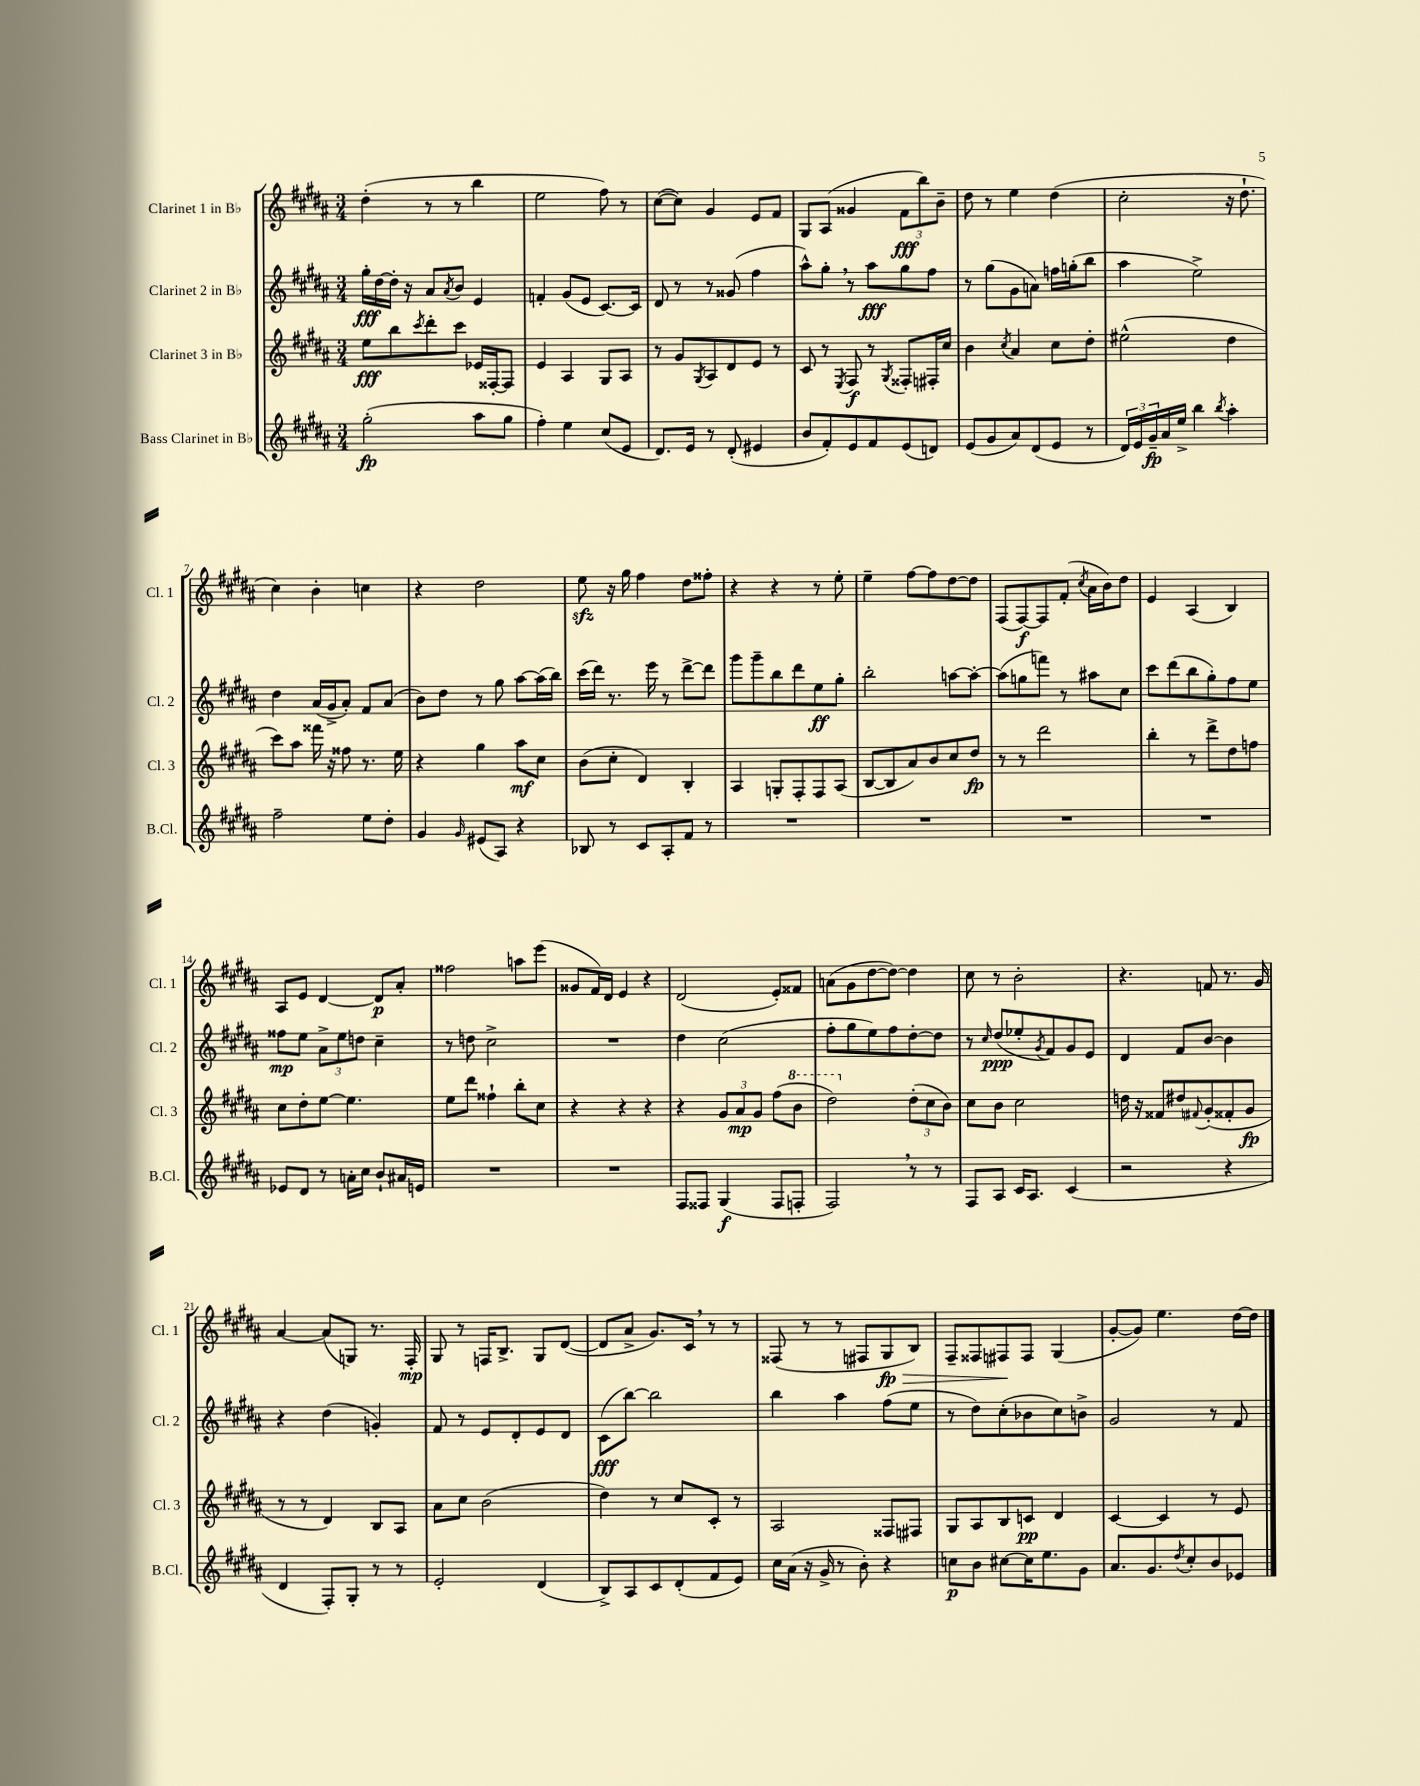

**kern	**dynam	**kern	**dynam	**kern	**dynam	**kern	**dynam
*part4	*part4	*part3	*part3	*part2	*part2	*part1	*part1
*staff4	*staff4	*staff3	*staff3	*staff2	*staff2	*staff1	*staff1
*I"Bass Clarinet in B♭	*	*I"Clarinet 3 in B♭	*	*I"Clarinet 2 in B♭	*	*I"Clarinet 1 in B♭	*
*I'B.Cl.	*	*I'Cl. 3	*	*I'Cl. 2	*	*I'Cl. 1	*
*clefG2	*	*clefG2	*	*clefG2	*	*clefG2	*
*k[f#c#g#d#a#]	*	*k[f#c#g#d#a#]	*	*k[f#c#g#d#a#]	*	*k[f#c#g#d#a#]	*
*M3/4	*	*M3/4	*	*M3/4	*	*M3/4	*
=1	=1	=1	=1	=1	=1	=1	=1
(2gg#'\	fp	8ee\L	fff	16gg#'\LL	fff	(4dd#'\	.
.	.	.	.	[16dd#\	.	.	.
.	.	8bb\	.	16dd#'\JJ]	.	.	.
.	.	.	.	16r	.	.	.
.	.	8qccc#/	.	.	.	.	.
.	.	8ddd#'\	.	8a#/L	.	8r	.
.	.	.	.	8qa#/	.	.	.
.	.	8ccc#\J	.	8b/J	.	8r	.
8aa#\L	.	16e-X/LL	.	4e/	.	4bb\	.
.	.	[16F##X'/J	.	.	.	.	.
8gg#\J	.	8F##/J]	.	.	.	.	.
=2	=2	=2	=2	=2	=2	=2	=2
4ff#'\)	.	4e/	.	4fn'/	.	2ee\	.
4ee\	.	4A#/	.	(8g#/L	.	.	.
.	.	.	.	8e/J	.	.	.
(8cc#/L	.	8G#/L	.	[8.c#/L)	.	8ff#\)	.
8e/J	.	8A#/J	.	.	.	8r	.
.	.	.	.	16c#/Jk]	.	.	.
=3	=3	=3	=3	=3	=3	=3	=3
8.d#/L)	.	8r	.	8d#/	.	([8cc#\L	.
.	.	8g#/L	.	8r	.	8cc#\J])	.
16e/Jk	.	.	.	.	.	.	.
.	.	8qG#/	.	.	.	.	.
8r	.	8A#/	.	8r	.	4g#/	.
(8d#'/	.	8d#/	.	(8g##X/	.	.	.
4e#X/	.	8e/J	.	4ff#\	.	8e/L	.
.	.	8r	.	.	.	8f#/J	.
=4	=4	=4	=4	=4	=4	=4	=4
8b/L	.	8c#/	.	8aa#^^\L)	.	8G#/L	.
8f#'/)	.	8r	.	8gg#',\J	.	(8A#/J	.
.	.	8qE/	.	.	.	.	.
8e/	.	8F#/	f	8r	.	4g##X/	.
8f#/	.	8r	.	8aa#\L	fff	.	.
.	.	8qG#/	.	.	.	.	.
(8e/	.	8F##X'/L	.	8gg#\	.	12f#\L	fff
.	.	.	.	.	.	12bb\)	.
8dn/J)	.	16F#X'/L	.	8ff#\J	.	.	.
.	.	.	.	.	.	12b~\J	.
.	.	16cc#/JJ	.	.	.	.	.
=5	=5	=5	=5	=5	=5	=5	=5
(8e/L	.	4b\	.	8r	.	8dd#\	.
8g#/	.	.	.	(8gg#\L	.	8r	.
.	.	8qcc#/	.	.	.	.	.
8a#/)	.	4a#/	.	8g#\	.	4ee\	.
(8d#/	.	.	.	8an\J)	.	.	.
8e/J	.	8cc#\L	.	16ffn\LL	.	(4dd#\	.
.	.	.	.	(16ggn'\J	.	.	.
8r	.	8dd#'\J	.	8bb\J	.	.	.
=6	=6	=6	=6	=6	=6	=6	=6
24d#/LL)	.	(2ee#X^^\	.	4aa#\	.	2cc#'\	.
24e/	.	.	.	.	.	.	.
24g#~/	fp	.	.	.	.	.	.
16a#/	.	.	.	.	.	.	.
16ee^/JJ	.	.	.	.	.	.	.
4bb\	.	.	.	2ee^\)	.	.	.
8qbb/	.	.	.	.	.	.	.
4aa#'\	.	4dd#\	.	.	.	16r	.
.	.	.	.	.	.	8.dd#`\	.
!!LO:LB:g=z
=7	=7	=7	=7	=7	=7	=7	=7
2ff#~\	.	8ccc#\L)	.	4dd#\	.	4cc#\)	.
.	.	8aa#\J	.	.	.	.	.
.	.	16fff##X\	.	(16a#/LL	.	4b'\	.
.	.	16r	.	16g#^/J	.	.	.
.	.	8ff##X\	.	8a#'/J)	.	.	.
8ee\L	.	8.r	.	8f#/L	.	4ccn\	.
8dd#'\J	.	.	.	(8a#/J	.	.	.
.	.	16ee\	.	.	.	.	.
=8	=8	=8	=8	=8	=8	=8	=8
4g#/	.	4r	.	8b\L)	.	4r	.
.	.	.	.	8dd#\J	.	.	.
16qqg#/	.	.	.	.	.	.	.
(8e#X/L	.	4gg#\	.	8r	.	2dd#\	.
8A#/J)	.	.	.	8gg#\	.	.	.
4r	.	8aa#\L	mf	[8aa#\L	.	.	.
.	.	8cc#\J	.	(16aa#\L]	.	.	.
.	.	.	.	16bb\JJ)	.	.	.
=9	=9	=9	=9	=9	=9	=9	=9
8B-X/	.	(8b\L	.	(16ccc#\LL	.	8eezz\	.
.	.	.	.	16ddd#\JJ)	.	.	.
8r	.	8cc#'\J	.	8.r	.	16r	.
.	.	.	.	.	.	16gg#\	.
8c#/L	.	4d#/)	.	.	.	4ff#\	.
.	.	.	.	16eee\	.	.	.
8A#'/	.	.	.	8r	.	.	.
8f#/J	.	4B'/	.	[8ddd#^\L	.	8dd#\L	.
8r	.	.	.	8ddd#\J]	.	8ff##X'\J	.
=10	=10	=10	=10	=10	=10	=10	=10
2.r	.	4A#/	.	8ggg#\L	.	4r	.
.	.	.	.	8ggg#~\	.	.	.
.	.	8Gn'/L	.	8bb\	.	4r	.
.	.	8F#'/	.	8ddd#\	.	.	.
.	.	8F#/	.	8ee\	ff	8r	.
.	.	(8A#/J	.	8gg#'\J	.	8ee'\	.
=11	=11	=11	=11	=11	=11	=11	=11
2.r	.	[8B/L	.	2bb'\	.	4ee~\	.
.	.	8B/]	.	.	.	.	.
.	.	8a#/)	.	.	.	[8ff#\L	.
.	.	8b/	.	.	.	8ff#\]	.
.	.	8cc#/	.	[8aan\L	.	[8dd#\	.
.	.	8dd#/J	fp	8aa'\J_	.	8dd#\J]	.
=12	=12	=12	=12	=12	=12	=12	=12
2.r	.	8r	.	(8aa\L]	.	(8F#/L	.
.	.	8r	.	8ggn\	.	[8F#/)	f
.	.	2ddd#\	.	8fffn\J)	.	8F#/]	.
.	.	.	.	8r	.	(8f#'/J	.
.	.	.	.	.	.	8qcc#/	.
.	.	.	.	8aa#X\L	.	16a#\LL	.
.	.	.	.	.	.	16b\J)	.
.	.	.	.	8cc#\J	.	8dd#\J	.
=13	=13	=13	=13	=13	=13	=13	=13
2.r	.	4bb'\	.	8ccc#\L	.	4e/	.
.	.	.	.	(8ddd#\	.	.	.
.	.	8r	.	8bb\	.	(4A#/	.
.	.	8ddd#^\L	.	8gg#'\)	.	.	.
.	.	8dd#\	.	8ff#\	.	4B/)	.
.	.	8ffn\J	.	8ee\J	.	.	.
!!LO:LB:g=z
=14	=14	=14	=14	=14	=14	=14	=14
8e-X/L	.	8cc#\L	.	8ff##X\L	mp	8A#/L	.
8d#/J	.	8dd#'\	.	8ee\J	.	8e/J	.
8r	.	[8ee\J	.	12a#^\L	.	[4d#/	.
.	.	.	.	12ee\	.	.	.
16an'\LL	.	4.ee\]	.	.	.	.	.
.	.	.	.	12ddn\J	.	.	.
16cc#\JJ	.	.	.	.	.	.	.
8b`/L	.	.	.	4cc#~\	.	8d#/L]	p
16a#X/L	.	.	.	.	.	8a#'/J	.
16en/JJ	.	.	.	.	.	.	.
=15	=15	=15	=15	=15	=15	=15	=15
2.r	.	8ee\L	.	8r	.	2ff##X\	.
.	.	8ddd#\J	.	8ddn\	.	.	.
.	.	4ff##X`\	.	2cc#^\	.	.	.
.	.	8bb'\L	.	.	.	8aan\L	.
.	.	8cc#\J	.	.	.	(8eee\J	.
=16	=16	=16	=16	=16	=16	=16	=16
2.r	.	4r	.	2.r	.	8g##X/L	.
.	.	.	.	.	.	16f#/L)	.
.	.	.	.	.	.	16d#/JJ	.
.	.	4r	.	.	.	4e/	.
.	.	4r	.	.	.	4r	.
=17	=17	=17	=17	=17	=17	=17	=17
8F#/L	.	4r	.	4dd#\	.	(2d#/	.
8F##X/J	.	.	.	.	.	.	.
(4G#/	f	12g#/L	.	(2cc#\	.	.	.
.	.	12a#/	mp	.	.	.	.
.	.	12g#/J	.	.	.	.	.
8F##/L	.	(8ff#\L	.	.	.	8e'/L)	.
*	*	*8va	*	*	*	*	*
8Fn'/J	.	8bb\J	.	.	.	8f##X/J	.
=18	=18	=18	=18	=18	=18	=18	=18
2F#,/)	.	2ddd#\)	.	8ff#'\L	.	(8an\L	.
.	.	.	.	8gg#\	.	8g#\	.
.	.	.	.	8ee\)	.	[8dd#\	.
.	.	.	.	8ff#\	.	8dd#\J_)	.
*	*	*X8va	*	*	*	*	*
8r	.	(12dd#'\L	.	[8dd#'\	.	4dd#\]	.
.	.	12cc#\	.	.	.	.	.
8r	.	.	.	8dd#\J]	.	.	.
.	.	12b\J)	.	.	.	.	.
=19	=19	=19	=19	=19	=19	=19	=19
8F#/L	.	8cc#\L	.	8r	.	8cc#\	.
.	.	.	.	16qqcc#/	.	.	.
8A#/J	.	8b\J	.	(8dd#/L	ppp	8r	.
16c#/KL	.	2cc#\	.	8ee-X'/	.	2b'\	.
8.A#/J	.	.	.	.	.	.	.
.	.	.	.	8qg#/	.	.	.
.	.	.	.	8f#/)	.	.	.
(4c#/	.	.	.	8g#/	.	.	.
.	.	.	.	8e/J	.	.	.
=20	=20	=20	=20	=20	=20	=20	=20
2r	.	16ddn\	.	4d#/	.	4.r	.
.	.	16r	.	.	.	.	.
.	.	8f##X/L	.	.	.	.	.
.	.	8dd#X/	.	8f#/L	.	.	.
.	.	8qqf#X/	.	.	.	.	.
.	.	(8g#'/	.	[8b/J	.	8fn/	.
4r	.	8f##X'/	.	4b\]	.	8.r	.
.	.	8g#/J	fp	.	.	.	.
.	.	.	.	.	.	16g#/	.
!!LO:LB:g=z
=21	=21	=21	=21	=21	=21	=21	=21
4d#/	.	8r	.	4r	.	[4a#/	.
.	.	8r	.	.	.	.	.
8F#'/L)	.	4d#/)	.	(4dd#\	.	(8a#/L]	.
8G#'/J	.	.	.	.	.	8Gn/J)	.
8r	.	8B/L	.	4gn'/)	.	8.r	.
8r	.	8A#/J	.	.	.	.	.
.	.	.	.	.	.	16F#'/	mp
=22	=22	=22	=22	=22	=22	=22	=22
2e'/	.	8a#\L	.	8f#/	.	8G#/	.
.	.	8cc#\J	.	8r	.	8r	.
.	.	(2b\	.	8e/L	.	16Fn/KL	.
.	.	.	.	.	.	8.B^/J	.
.	.	.	.	8d#'/	.	.	.
(4d#/	.	.	.	8e/	.	8G#/L	.
.	.	.	.	8d#/J	.	([8d#/J	.
=23	=23	=23	=23	=23	=23	=23	=23
8B^/L)	.	4dd#\)	.	(8c#\L	fff	8d#/L]	.
8A#/	.	.	.	[8bb\J)	.	8a#^/J	.
8c#/	.	8r	.	2bb\]	.	8.g#/L)	.
(8d#'/	.	8cc#/L	.	.	.	.	.
.	.	.	.	.	.	16c#,/Jk	.
8f#/	.	8c#'/J	.	.	.	8r	.
8e/J)	.	8r	.	.	.	8r	.
=24	=24	=24	=24	=24	=24	=24	=24
16cc#\LL	.	2A#/	.	4bb\	.	(8F##X/	.
(16a#\JJ	.	.	.	.	.	.	.
16r	.	.	.	.	.	8r	.
16g#^/	.	.	.	.	.	.	.
8r	.	.	.	4aa#\	.	8r	.
8b'\)	.	.	.	.	.	8F#X/L	.
!	!	!	!	!	!	!	!LO:HP:b
4r	.	8F##X/L	.	(8ff#\L	.	8G#/	> fp
.	.	8F#X/J	.	8ee\J	.	8B/J)	.
=25	=25	=25	=25	=25	=25	=25	=25
8ccn\L	p	8G#/L	.	8r	.	8F#~/L	.
8b\J	.	8A#/	.	8dd#\L)	.	8F##X/	.
[8cc#X\L	.	8B/	.	(8cc#'\	.	8F#X/	.
16cc#\K]	.	8cn/J	pp	8b-X\	.	8F#/J	]
8.ee\	.	.	.	.	.	.	.
.	.	4d#/	.	8cc#\)	.	(4G#/	.
8g#\J	.	.	.	8bn^\J	.	.	.
=26	=26	=26	=26	=26	=26	=26	=26
8.a#/L	.	[4c#/	.	2g#/	.	[8g#'/L	.
.	.	.	.	.	.	8g#/J])	.
8.g#/	.	.	.	.	.	.	.
.	.	4c#/]	.	.	.	4.ee\	.
8qdd#/	.	.	.	.	.	.	.
8cc#'/	.	.	.	.	.	.	.
8b/	.	8r	.	8r	.	.	.
8e-X/J	.	8e/	.	8f#/	.	[16dd#\LL	.
.	.	.	.	.	.	16dd#\JJ]	.
==	==	==	==	==	==	==	==
*-	*-	*-	*-	*-	*-	*-	*-
